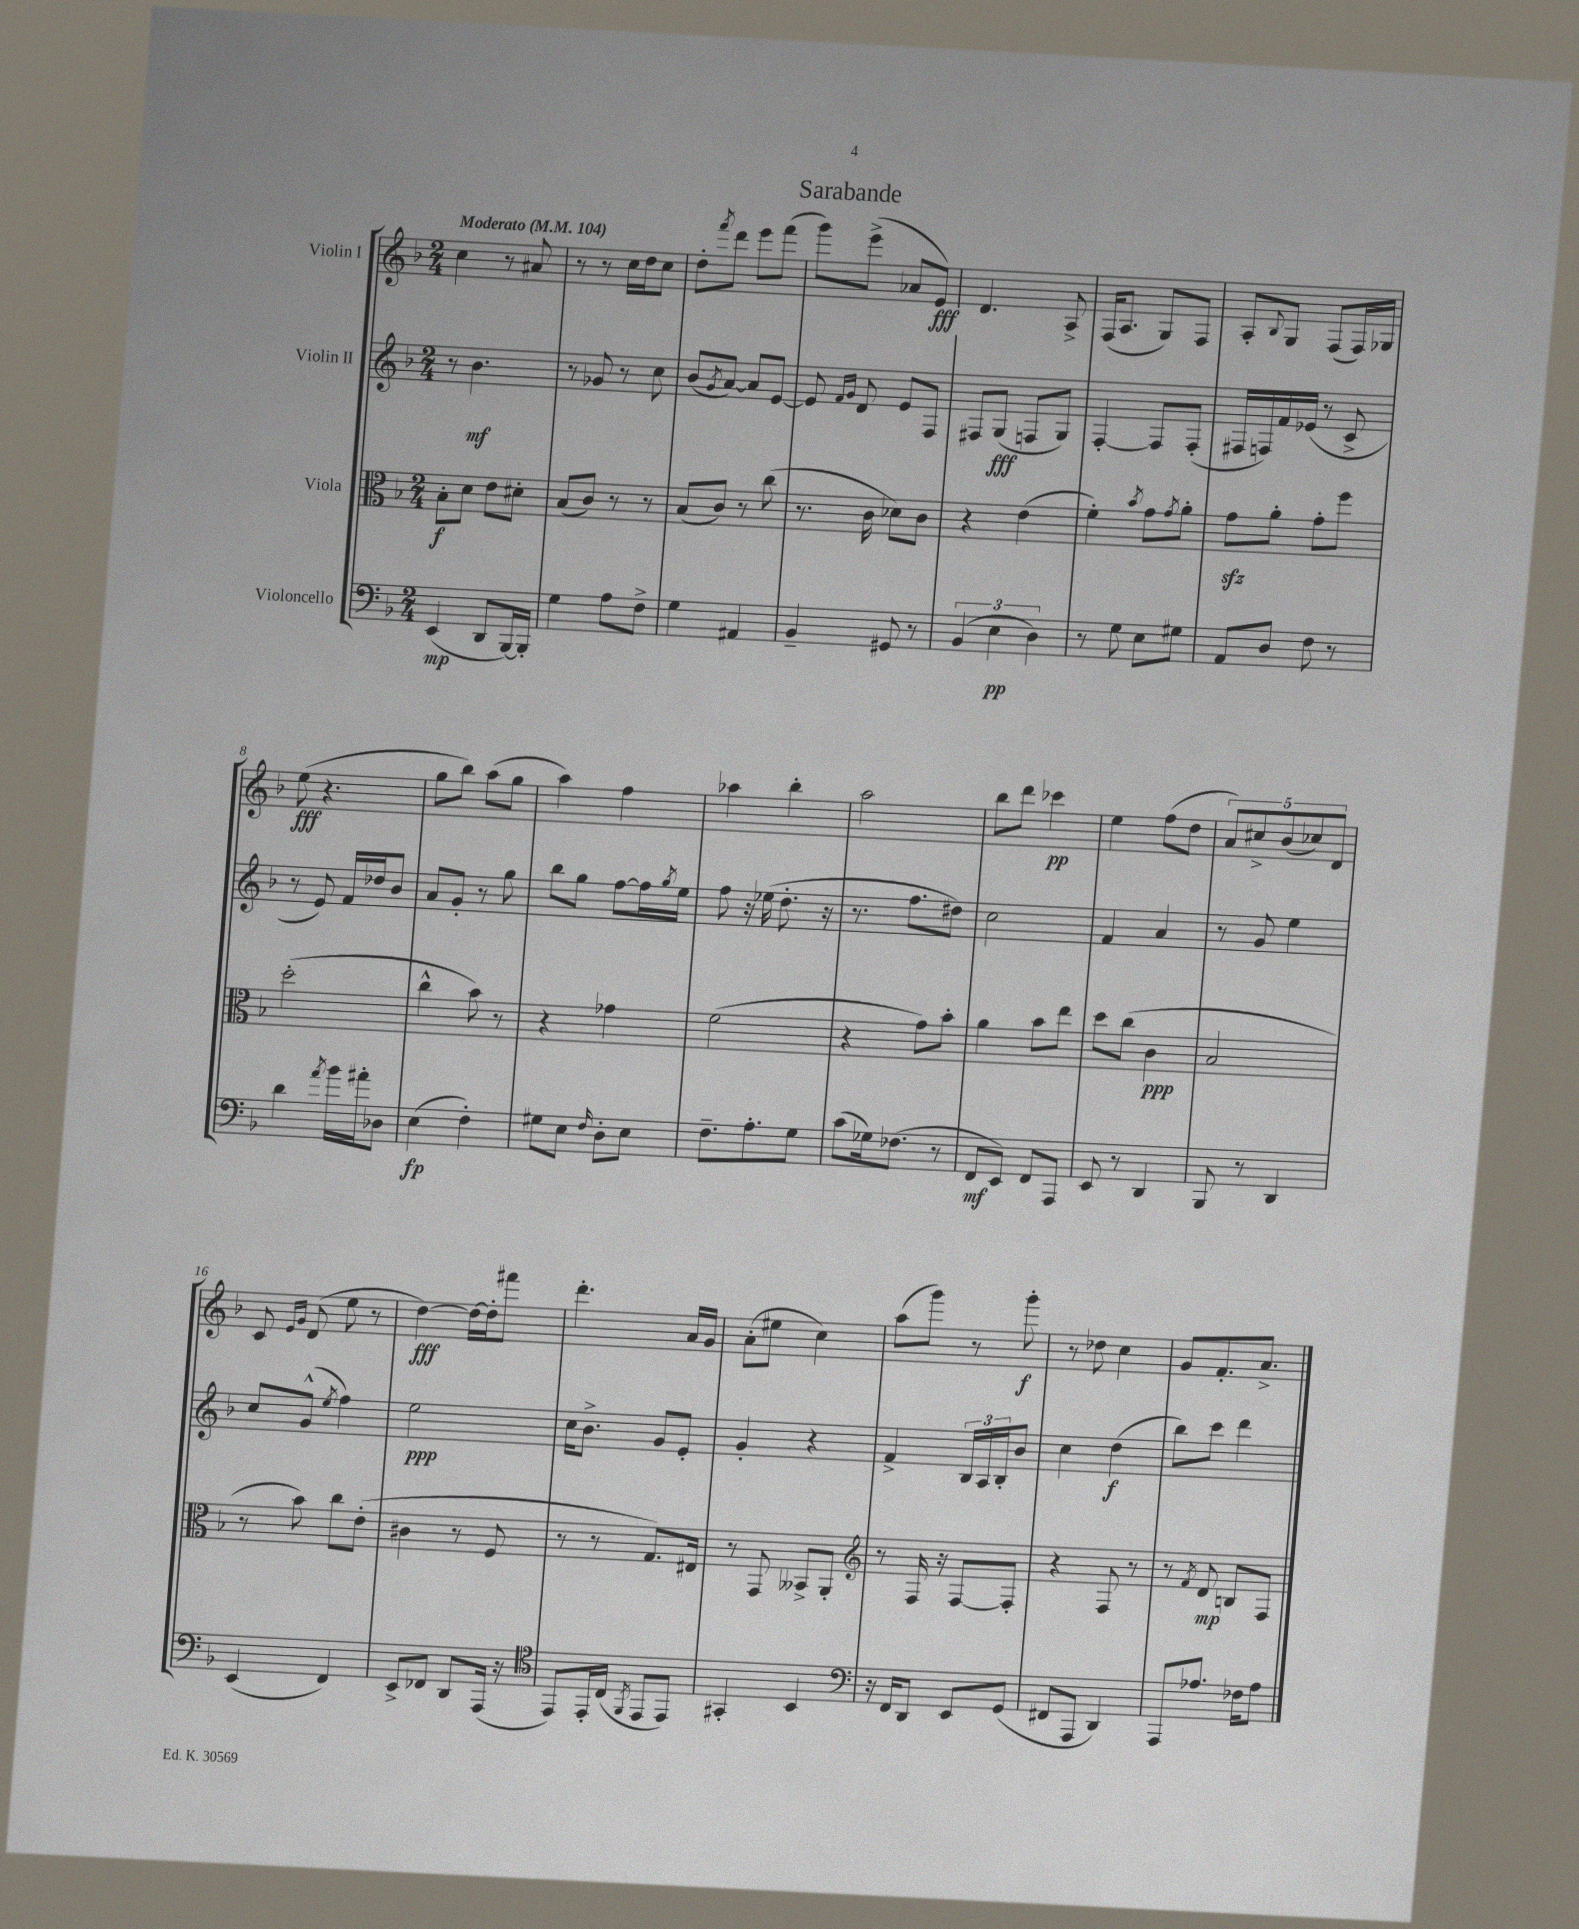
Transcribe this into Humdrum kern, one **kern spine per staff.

**kern	**dynam	**kern	**dynam	**kern	**dynam	**kern	**dynam
*part4	*part4	*part3	*part3	*part2	*part2	*part1	*part1
*staff4	*staff4	*staff3	*staff3	*staff2	*staff2	*staff1	*staff1
*I"Violoncello	*	*I"Viola	*	*I"Violin II	*	*I"Violin I	*
*clefF4	*	*clefC3	*	*clefG2	*	*clefG2	*
*k[b-]	*	*k[b-]	*	*k[b-]	*	*k[b-]	*
*M2/4	*	*M2/4	*	*M2/4	*	*M2/4	*
*MM104	*	*MM104	*	*MM104	*	*MM104	*
=1	=1	=1	=1	=1	=1	=1	=1
!	!	!	!	!	!	!LO:TX:a:B:t=Moderato	!
(4EE/	mp	8B-'\L	f	8r	.	4cc\	.
.	.	8d\J	.	4.b-\	mf	.	.
8DD/L	.	8e\L	.	.	.	8r	.
[16BBB-/L)	.	8d#X'\J	.	.	.	8a#X/	.
16BBB-'/JJ]	.	.	.	.	.	.	.
=2	=2	=2	=2	=2	=2	=2	=2
4G\	.	(8B-/L	.	8r	.	8r	.
.	.	8c/J)	.	8g-X/	.	8r	.
8A\L	.	8r	.	8r	.	16cc\LL	.
.	.	.	.	.	.	16dd\J	.
8F^\J	.	8r	.	8cc\	.	8cc\J	.
=3	=3	=3	=3	=3	=3	=3	=3
4G\	.	(8B-/L	.	(8b-/L	.	8dd'\L	.
.	.	.	.	8qg/	.	8qfff/	.
.	.	8c/J)	.	[8a/J)	.	8ddd\J	.
4AA#X/	.	8r	.	8a/L]	.	8eee\L	.
.	.	(8cc\	.	[8e/J	.	(8fff\J	.
=4	=4	=4	=4	=4	=4	=4	=4
4BB-~/	.	8.r	.	8e/]	.	8ggg\L)	.
.	.	.	.	16qqf/LL	.	.	.
.	.	.	.	16qqg/JJ	.	.	.
.	.	.	.	8d/	.	(8eee^\J	.
.	.	16c\	.	.	.	.	.
8GG#X/	.	8d-X\L)	.	8e/L	.	8a-X/L	.
8r	.	8c\J	.	8F/J	.	8e/J)	fff
=5	=5	=5	=5	=5	=5	=5	=5
(6BB-/	.	4r	.	8F#X/L	.	4.d/	.
.	.	.	.	(8G/J	fff	.	.
6E\	pp	.	.	.	.	.	.
.	.	(4e\	.	8Fn/L	.	.	.
6D\)	.	.	.	.	.	.	.
.	.	.	.	8G/J)	.	8A^/	.
=6	=6	=6	=6	=6	=6	=6	=6
8r	.	4f'\)	.	[4F'/	.	(16F/KL	.
.	.	.	.	.	.	8.A/J	.
8G\	.	.	.	.	.	.	.
.	.	8qb-/	.	.	.	.	.
8E\L	.	8g\L	.	8F/L]	.	8G/L)	.
.	.	8qg/	.	.	.	.	.
8G#X\J	.	8a'\J	.	(8F'/J	.	8F/J	.
=7	=7	=7	=7	=7	=7	=7	=7
8AA/L	.	8gzz\L	.	16F#X/LL	.	8A'/L	.
.	.	.	.	16Fn/)	.	.	.
.	.	.	.	.	.	8qqB-/	.
8D/J	.	8a'\J	.	16f/	.	8G/J	.
.	.	.	.	(16e-X/JJ	.	.	.
8F\	.	8g'\L	.	8r	.	(8F/L	.
8r	.	8ff\J	.	8c^/	.	16F/L)	.
.	.	.	.	.	.	16G-X/JJ	.
!!LO:LB:g=z
=8	=8	=8	=8	=8	=8	=8	=8
4d\	.	(2dd'\	.	8r	.	(8ee\	fff
.	.	.	.	8e/)	.	4.r	.
8qa/	.	.	.	.	.	.	.
16b-\LL	.	.	.	16f/LL	.	.	.
16a#X'\J	.	.	.	16dd-X/J	.	.	.
8D-X\J	.	.	.	8b-/J	.	.	.
=9	=9	=9	=9	=9	=9	=9	=9
(4E\	fp	4cc^^\	.	8a/L	.	8gg\L	.
.	.	.	.	8g'/J	.	8bb-\J)	.
4F'\)	.	8b-\)	.	8r	.	(8aa\L	.
.	.	8r	.	8gg\	.	8gg\J	.
=10	=10	=10	=10	=10	=10	=10	=10
8G#X\L	.	4r	.	8bb-\L	.	4aa\)	.
8E\J	.	.	.	8gg\J	.	.	.
16qqF/	.	.	.	.	.	.	.
8D'\L	.	4g-X\	.	[8ff\L	.	4ff\	.
8E\J	.	.	.	16ff\L]	.	.	.
.	.	.	.	8qgg/	.	.	.
.	.	.	.	16ee\JJ	.	.	.
=11	=11	=11	=11	=11	=11	=11	=11
8.F~\L	.	(2f\	.	8ff\	.	4aa-X\	.
.	.	.	.	16r	.	.	.
8.A'\	.	.	.	(16ee-X\	.	.	.
.	.	.	.	8.dd'\	.	4bb-'\	.
8G\J	.	.	.	.	.	.	.
.	.	.	.	16r	.	.	.
=12	=12	=12	=12	=12	=12	=12	=12
(8c\L	.	4r	.	8.r	.	2aa\	.
16G-X\k)	.	.	.	.	.	.	.
(8.F-X\J	.	.	.	8.ff\L	.	.	.
.	.	8g\L)	.	.	.	.	.
8r	.	8b-'\J	.	8dd#X\J)	.	.	.
=13	=13	=13	=13	=13	=13	=13	=13
8FF/L	mf	4a\	.	2cc\	.	8bb-\L	.
8EE/J)	.	.	.	.	.	8ddd\J	.
8FF/L	.	8b-\L	.	.	.	4ccc-X\	pp
8AAA/J	.	8ee\J	.	.	.	.	.
=14	=14	=14	=14	=14	=14	=14	=14
8EE/	.	8dd\L	.	4f/	.	4ee\	.
8r	.	(8cc\J	.	.	.	.	.
4DD/	.	4c\	ppp	4a/	.	(8ff\L	.
.	.	.	.	.	.	8dd\J	.
=15	=15	=15	=15	=15	=15	=15	=15
8BBB-/	.	2B-/	.	8r	.	10a/L)	.
.	.	.	.	.	.	10cc#X^/	.
8r	.	.	.	8g/	.	.	.
.	.	.	.	.	.	(10b-/	.
4DD/	.	.	.	4ee\	.	.	.
.	.	.	.	.	.	10cc-X/)	.
.	.	.	.	.	.	10d/J	.
!!LO:LB:g=z
=16	=16	=16	=16	=16	=16	=16	=16
(4EE/	.	8r	.	8cc/L	.	8c/	.
.	.	.	.	.	.	16qqe/LL	.
.	.	.	.	.	.	16qqg/JJ	.
.	.	8b-\)	.	(8g^^/J	.	(8d/	.
.	.	.	.	8qee/	.	.	.
4FF/)	.	8cc\L	.	4ff\)	.	8ee\	.
.	.	(8e'\J	.	.	.	8r	.
=17	=17	=17	=17	=17	=17	=17	=17
8EE^/L	.	4c#X\	.	2ee\	ppp	[4dd\)	fff
8FF-X/J	.	.	.	.	.	.	.
8DD/L	.	8r	.	.	.	16dd\LL_	.
.	.	.	.	.	.	16dd'\J]	.
(16AAA/Jk	.	8F/	.	.	.	8fff#X\J	.
16r	.	.	.	.	.	.	.
=18	=18	=18	=18	=18	=18	=18	=18
*clefC4	*	*	*	*	*	*	*
8EE/L)	.	8r	.	16cc\KL	.	4.ddd'\	.
.	.	.	.	8.b-^\J	.	.	.
16EE'/L	.	8r	.	.	.	.	.
(16C/JJ	.	.	.	.	.	.	.
8qFF/	.	.	.	.	.	.	.
8EE/L	.	8.G/L)	.	8g/L	.	.	.
8EE/J)	.	.	.	8e'/J	.	16a/LL	.
.	.	16E#X/Jk	.	.	.	16g/JJ	.
=19	=19	=19	=19	=19	=19	=19	=19
4GG#X'/	.	8r	.	4g'/	.	(8a'\L	.
.	.	8GG/	.	.	.	8ee#X\J	.
4BB-/	.	8BB--X^/L	.	4r	.	4cc\)	.
.	.	8AA'/J	.	.	.	.	.
=20	=20	=20	=20	=20	=20	=20	=20
*clefF4	*	*clefG2	*	*	*	*	*
16r	.	8r	.	4f^/	.	(8aa\L	.
16FF/KL	.	.	.	.	.	.	.
8DD/J	.	16F/	.	.	.	8ggg\J)	.
.	.	16r	.	.	.	.	.
8EE/L	.	[8F/L	.	24B-/LL	.	8r	.
.	.	.	.	24A/	.	.	.
.	.	.	.	24B-'/J	.	.	.
(8GG/J	.	8F'/J]	.	8b-/J	.	8ggg'\	f
=21	=21	=21	=21	=21	=21	=21	=21
8FF#X/L	.	4r	.	4cc\	.	8r	.
8AAA/J	.	.	.	.	.	8dd-X\	.
4DD/)	.	8F/	.	(4dd\	f	4cc\	.
.	.	8r	.	.	.	.	.
=22	=22	=22	=22	=22	=22	=22	=22
8AAA/L	.	8r	.	8bb-\L)	.	8g/L	.
.	.	8qf/	.	.	.	.	.
8.A-X/J	.	8d/	mp	8ccc\J	.	8.f'/	.
.	.	8Bn/L	.	4ddd\	.	.	.
16F-X\KL	.	.	.	.	.	8.a^/J	.
8A-\J	.	8F/J	.	.	.	.	.
==	==	==	==	==	==	==	==
*-	*-	*-	*-	*-	*-	*-	*-
